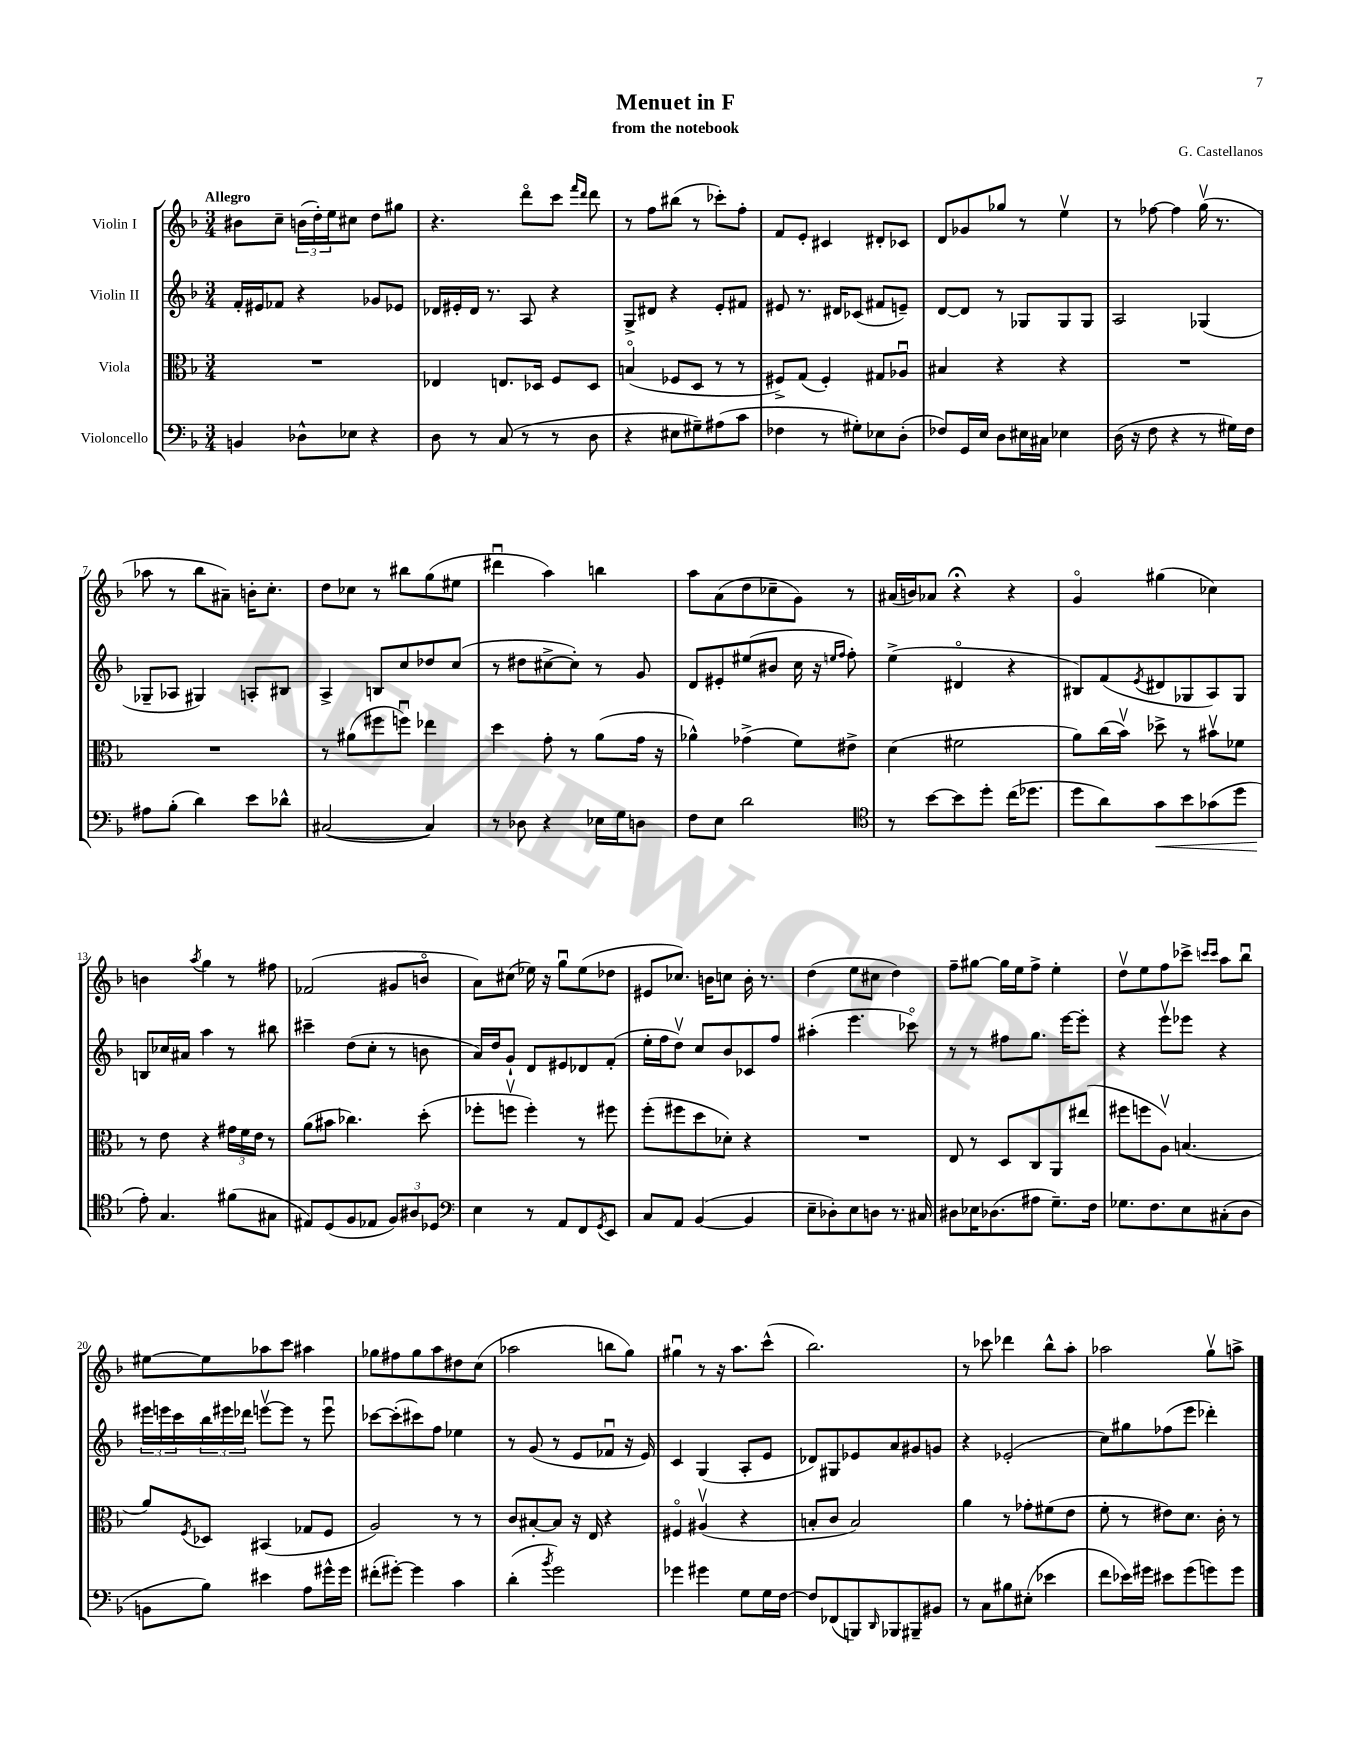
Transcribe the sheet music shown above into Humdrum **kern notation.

**kern	**kern	**kern	**kern
*staff4	*staff3	*staff2	*staff1
*clefF4	*clefC3	*clefG2	*clefG2
*k[b-]	*k[b-]	*k[b-]	*k[b-]
*M3/4	*M3/4	*M3/4	*M3/4
4BB	2.r	16f'	8b#
.	.	16e#	.
.	.	8f-	8cc~
8D-^^	.	4r	(24b
.	.	.	24dd')
.	.	.	24ee
8E-	.	.	8cc#
4r	.	8g-	8dd
.	.	8e-	8gg#
=	=	=	=
8D	4E-	16d-	4.r
.	.	16e#'	.
8r	.	16d-	.
.	.	8.r	.
(8C	8.E	.	.
8r	.	8A	8dddo
.	16D-	.	.
8r	8F	4r	8ccc
.	.	.	16qqfff
.	.	.	16qqddd
8D	8D-	.	8ddd
=	=	=	=
4r	(4Bo	8G^	8r
.	.	8d#	8ff
8E#	8F-	4r	(8bb#
8G#~)	8D	.	8r
(8A#	8r	8e'	8ccc-')
8c	8r	8f#	8ff'
=	=	=	=
4F-	8F#^)	8e#	8f
.	(8G	8.r	8e'
8r	4F#')	.	4c#
.	.	16d#	.
8G#')	.	(8c-	.
8E-	8G#	8f#	8d#'
(8D'	8A-u	8e~)	8c-
=	=	=	=
8F-)	4B#	[8d	8d
16GG	.	8d]	8g-
16E	.	.	.
8D	4r	8r	8gg-
16E#	.	8G-	8r
16C#	.	.	.
4E-	4r	8G-	4eev
.	.	8G-	.
=	=	=	=
(16D	2.r	2A	8r
16r	.	.	.
8F	.	.	[8ff-
4r	.	.	4ff-]
8r	.	(4G-	(16ggv
.	.	.	8.r
16G#)	.	.	.
16F	.	.	.
=	=	=	=
8A#	2.r	8G-~	8aa-
(8B-'	.	8A-	8r
4d)	.	4G#)	8bb-
.	.	.	8a#~)
8e	.	8A'	16b'
.	.	.	8.cc'
8d-^^	.	8B#	.
=	=	=	=
([2C#	8r	4A^	8dd
.	(8a#	.	8cc-
.	8ff#	8B	8r
.	8ffu)	8cc	8bb#
4C#])	4ee-	8dd-	(8gg
.	.	(8cc	8ee#
=	=	=	=
8r	4dd	8r	4ddd#u
8D-	.	8dd#	.
4r	8g'	[8cc#^	4aa)
.	8r	8cc#'])	.
16E-	(8a	8r	4bb
16G	.	.	.
8D	16g	8g	.
.	16r	.	.
=	=	=	=
8F	4a-^^)	8d	8aa
8E	.	8e#'	(8a
2d	(4g-^	(8ee#	8dd
.	.	8b#	8cc-~
.	8f)	16cc	8g)
.	.	16r	.
.	.	16qqee	.
.	.	16qqff	.
.	8e#^	8ff')	8r
=	=	=	=
*clefC4	*	*	*
8r	(4d	(4ee^	(16a#
.	.	.	16b)
[8b-	.	.	8a-
8b-]	2f#	4d#o	4r;
8dd'	.	.	.
(16cc	.	4r	4r
8.dd-	.	.	.
=	=	=	=
8dd	8a)	8B#)	4go
8a)	(16cc	(8f	.
.	16b-v)	.	.
.	.	8qe	.
8g	8dd-^	8d#	(4gg#
8b-	8r	8G-	.
(8g-	8b#v	8A)	4cc-)
8dd	8f-	8G-	.
=	=	=	=
8e')	8r	8B	4b
4.G	8e	16cc-	.
.	.	16a#	.
.	.	.	8qaa
.	4r	4aa	4gg
(8f#	24g#	8r	8r
.	24f	.	.
.	24e	.	.
8G#	8r	8bb#	8ff#
=	=	=	=
8E#)	(8a	4ccc#~	(2f-
(8D	8b#	.	.
8F	4.cc-)	(8dd	.
8E-	.	8cc'	.
12F)	.	8r	8g#
12A#	.	.	.
.	(8dd'	8b	8bo
12D-	.	.	.
=	=	=	=
*clefF4	*	*	*
4E	8ff-'	16a)	8a)
.	.	16dd	.
.	8ffv	8g`	(8cc#
8r	4ff')	8d	16ee-)
.	.	.	16r
8AA	.	8e#	8ggu
8FF	8r	8d-	(8ee-
8qGG	.	.	.
8EE	8ff#	(8f'	8dd-
=	=	=	=
8C	(8ff'	16ee'	8e#
.	.	16ff	.
8AA	8ff#	8ddv)	8.cc-)
([4BB-	8dd	8cc	.
.	.	.	16b
.	8d-')	8b-	8cc
4BB-]	4r	8c-	16b'
.	.	.	8.r
.	.	8ff	.
=	=	=	=
8E~	2.r	(4aa#'	(4dd
8D-')	.	.	.
8E	.	4.eee	8ee
8D	.	.	8cc#
8.r	.	.	4dd)
.	.	8ccc-o)	.
16C#	.	.	.
=	=	=	=
8D#	8E	8r	8ff~
16E-	8r	8r	[8gg#
(8.D-	.	.	.
.	8D	8ff#	16gg#]
.	.	.	16ee
8A#	8C	8.gg	8ff^
8.G~)	8AA	.	4ee'
.	.	[16eee	.
.	(8ee#	8eee']	.
16F	.	.	.
=	=	=	=
8.G-	8ff#	4r	8ddv
.	8ff	.	8ee
8.F	.	.	.
.	8Av)	8eeev	8ff
8E	(4.B	8eee-	8ccc-^
.	.	.	16qqccc
.	.	.	16qqccc
(8C#'	.	4r	8aa
8D	.	.	8bb-u
=	=	=	=
8BB	8a)	24eee#	[8ee#
.	.	24eee	.
.	.	24ccc	.
.	8qF	.	.
8B-)	8D-	24bb-	8ee#]
.	.	24eee#	.
.	.	24ddd-	.
4e#	(4BB#	[8eeev	8aa-
.	.	8eee]	8ccc
8A	8G-	8r	4aa#
16g#^^	8F	8eeeu	.
16g#	.	.	.
=	=	=	=
(8f#'	2A)	[8ccc-	8gg-
[8g#')	.	(8ccc-']	8ff#
4g#]	.	8ccc#)	8gg-
.	.	8ff	8aa
4c	8r	4ee-	8dd#
.	8r	.	(8cc
=	=	=	=
(4d'	8c	8r	2aa-
.	[8B#'	(8g	.
8qb-	.	.	.
2g)	8B#]	8r	.
.	16r	8e	.
.	16E	.	.
.	4r	8f-u	8bb
.	.	16r	8gg)
.	.	16e)	.
=	=	=	=
4g-	4F#o	4c	4gg#u
4g#	(4A#v	(4G	8r
.	.	.	16r
.	.	.	8.aa
8G	4r	8A'	.
16G	.	8e	(8ccc^^
[16F	.	.	.
=	=	=	=
8F]	8B'	8d-)	2.bb-)
(8FF-	8c	8G#	.
8BBB)	2B)	8e-	.
16qqDD	.	.	.
8BBB-	.	8a	.
8BBB#~	.	8g#	.
8BB#	.	8g	.
=	=	=	=
8r	4a	4r	8r
8C	.	.	8ccc-
8B#	8r	(2e-'	4ddd-
(8E#'	8g-'	.	.
4e-	(8f#	.	8bb-^^
.	8e	.	8aa'
=	=	=	=
8f	8f'	8cc)	2aa-
16e-)	8r	8gg#	.
16g#	.	.	.
8e#	8e#)	(8ff-	.
(8g#	8.d	8eee	.
8g)	.	4ddd-')	8ggv
.	16c'	.	.
8g	8r	.	8aa^
==	==	==	==
*-	*-	*-	*-
